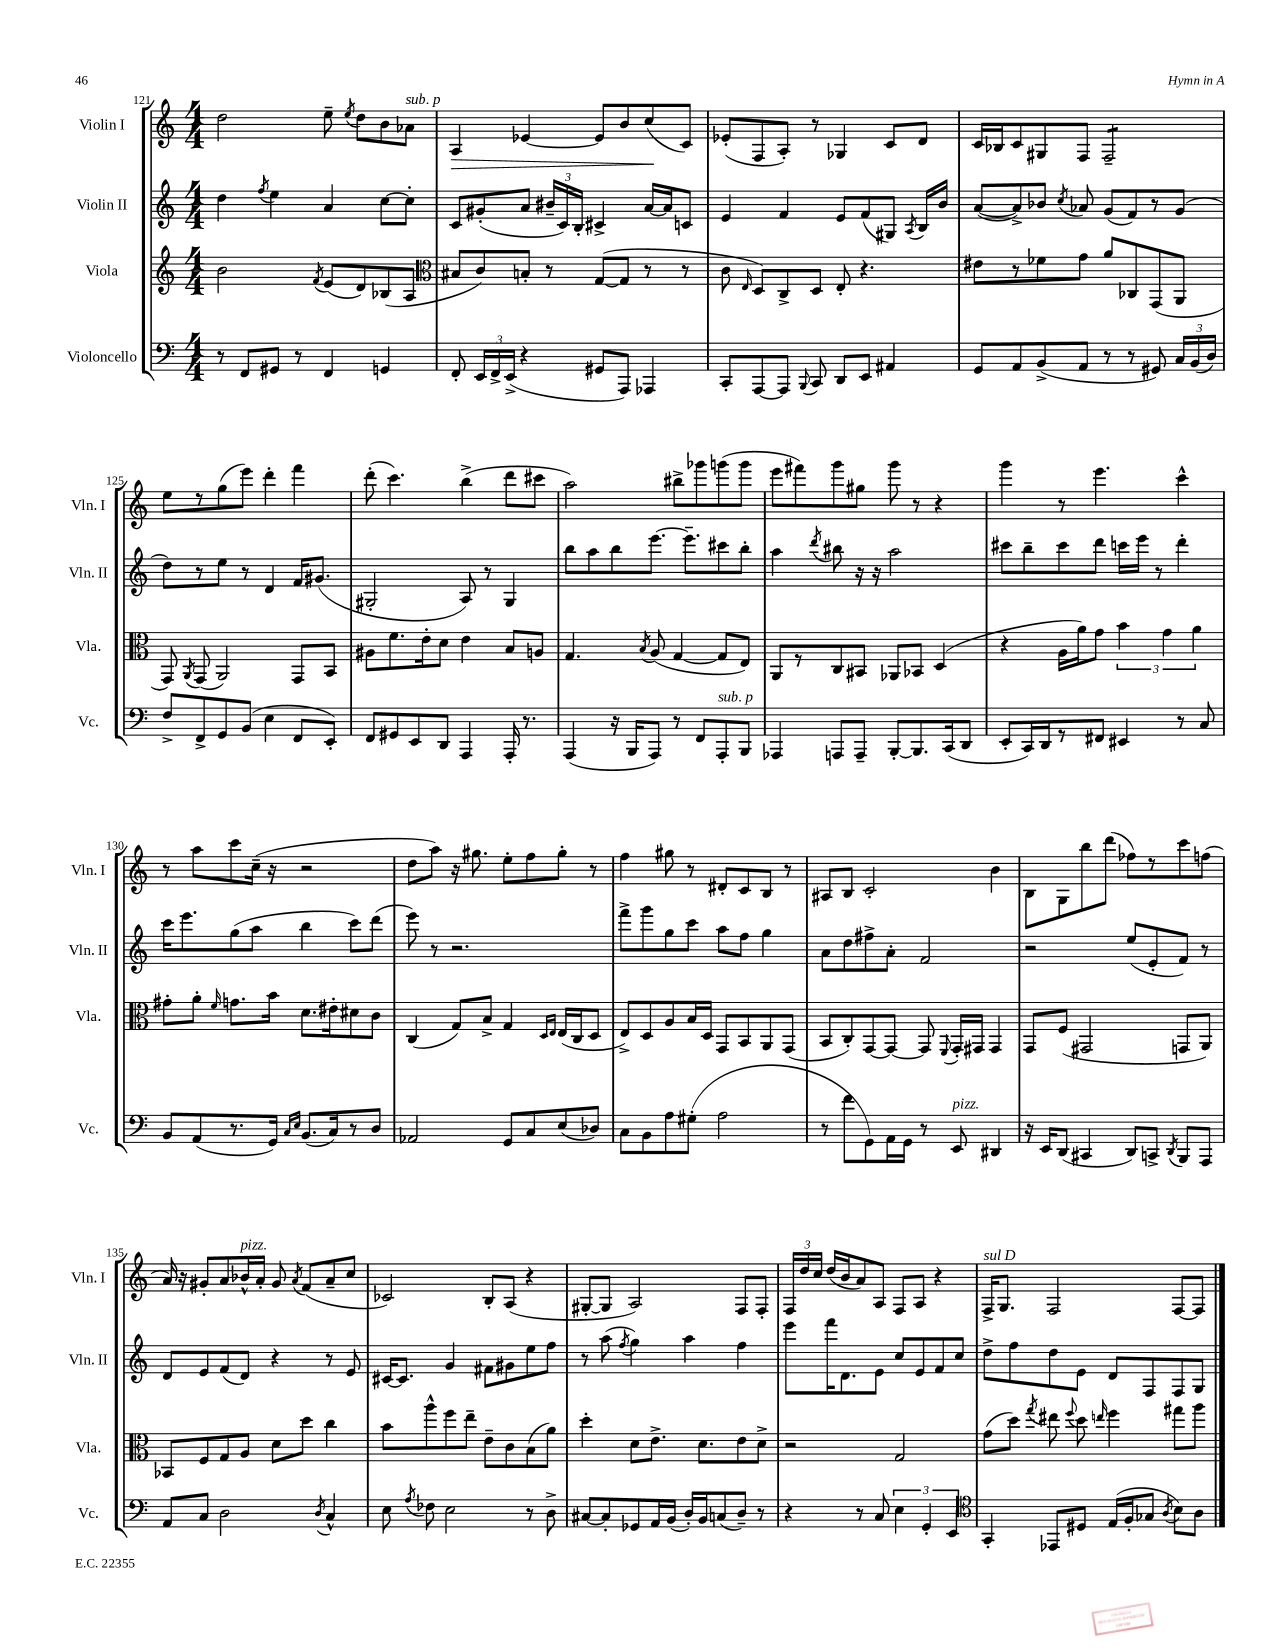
<<
\new StaffGroup <<
\new Staff = "s0" \with { instrumentName = "Violin I" shortInstrumentName = "Vln. I" } {
    \clef treble \key c \major \numericTimeSignature \time 4/4
    \autoBeamOff d''2 e''8-- \acciaccatura { e''8 } d''8[ b'8 aes'8]^\markup { \italic "sub. p" } |
    a4\> ees'4~ ees'8[ b'8 c''8\!( c'8]) |
    ees'8[-.( f8 a8]-.) r8 ges4 c'8[ d'8] |
    c'16[ bes16 c'8 gis8 f8] f2:8-- |
    e''8[ r8 g''8( e'''8]) d'''4-. f'''4 |
    d'''8-.( c'''4.) b''4->( d'''8[ cis'''8] |
    a''2) bis''8[-> ges'''8 g'''8( g'''8] |
    e'''8[ fis'''8) g'''8 gis''8] g'''8 r8 r4 |
    g'''4 r8 e'''4. c'''4-^ |
    r8 a''8[ c'''8 c''16]--( r16 r2 |
    d''8[ a''8]) r16 gis''8. e''8[-. f''8 gis''8]-. r8 |
    f''4 gis''8 r8 dis'8[-. c'8 b8] r8 |
    ais8[ b8] c'2-. b'4 |
    b8[ g8 b''8 d'''8]( fes''8[) r8 c'''8 f''8]( |
    a'16) r16 gis'8[-. a'8 bes'16-^^\markup { \italic "pizz." } a'16]-. gis'8 \acciaccatura { a'8 } f'8[( a'8-- c''8] |
    ces'2) b8[-. a8]( r4 |
    gis8[~-. gis8] a2) f8[ f8]-. |
    \tuplet 3/2 { f16[ d''16 c''16] } d''16[( b'16 a'8) a8] f8[ a8] r4 |
    f16[->^\markup { \italic "sul D" } g8.] f2 f8[~ f8] \bar "|." |
}
\new Staff = "s1" \with { instrumentName = "Violin II" shortInstrumentName = "Vln. II" } {
    \clef treble \key c \major \numericTimeSignature \time 4/4
    \autoBeamOff d''4 \acciaccatura { f''8 } e''4 a'4 c''8[~ c''8]-. |
    c'8[ gis'8-.( a'8] \tuplet 3/2 { bis'16[-- c'16) b16]-. } cis'4-> a'16[~ a'16 c'8] |
    e'4 f'4 e'8[ f'8( gis8]) \acciaccatura { a8 } b16[ b'16] |
    a'8[~( a'8->) bes'8] \acciaccatura { c''8 } aes'8 g'8[( f'8) r8 g'8]( |
    d''8[) r8 e''8] r8 d'4 f'16[ gis'8.]( |
    gis2-. a8) r8 gis4 |
    b''8[ a''8 b''8 e'''8.]~ e'''8.[-- cis'''8 b''8]-. |
    a''4 \acciaccatura { d'''8 } bis''8 r16 r16 a''2 |
    cis'''8[ b''8-- cis'''8 d'''8] c'''16[ e'''16] r8 d'''4-. |
    c'''16[ e'''8. g''8( a''8] b''4 c'''8[) d'''8]( |
    e'''8) r8 r2. |
    f'''8[-> g'''8 g''8 c'''8] a''8[ f''8] g''4 |
    a'8[ d''8 fis''8-> a'8]-. f'2 |
    r2 e''8[( e'8-. f'8]) r8 |
    d'8[ e'8 f'8( d'8]) r4 r8 e'8 |
    cis'16[~ cis'8.] g'4 fis'8[ gis'8 e''8 f''8] |
    r8 a''8( \acciaccatura { f''8 } g''4) a''4 f''4 |
    e'''8[ f'''16 d'8. e'8] c''8[ e'8 f'8 c''8] |
    d''8[-> f''8 d''8 e'8] d'8[ f8 f8 g8] \bar "|." |
}
\new Staff = "s2" \with { instrumentName = "Viola" shortInstrumentName = "Vla." } {
    \clef treble \key c \major \numericTimeSignature \time 4/4
    \autoBeamOff b'2 \acciaccatura { f'8 } e'8[( d'8) bes8( a8] |
    \clef alto bis8[ c'8) b8]-. r8 g8[~( g8] r8 r8 |
    c'8 \grace { e16 } d8[) c8-> d8] e8-. r4. |
    eis'8[ r8 fes'8 g'8] a'8[ ces8 g,8( a,8] |
    g,8) \acciaccatura { a,8 } g,8( a,2) g,8[ b,8] |
    ais8[ f'8. e'16-. d'8] e'4 b8[ a8] |
    g4. \acciaccatura { b8 } a8( g4~ g8[ e8]) |
    a,8[ r8 c8 bis,8] aes,8[ bes,8] d4( |
    r4 a16[ a'16) g'8] \tuplet 3/2 { b'4 g'4 a'4 } |
    gis'8[-. a'8]-. \grace { f'16 } g'8.[ b'16] d'8.[ eis'16-. dis'8 c'8] |
    c4( g8[) b8]-> g4 \grace { d16[ e16] } e16[( c16 d8] |
    e8[->) d8 a8 b16 d16] g,8[ b,8 a,8 g,8]( |
    b,8[ c8-.) g,8~ g,8]~ g,8 \appoggiatura { f,8 } g,16[-. gis,16] gis,4 |
    g,8[ f8]( gis,2 g,8[ a,8]) |
    bes,8[ f8 g8 a8] d'8[ d''8] c''4 |
    b'8[ a''8-^ f''8 e''8]-- e'8[-- c'8 b8( a'8]) |
    d''4-. d'8[ e'8.]-> d'8.[ e'8 d'8]-> |
    r2 g2 |
    g'8[( d''8]) \acciaccatura { g''8 } eis''8 \appoggiatura { f''8 } d''8 \grace { e''16 } f''4 gis''8[ a''8] \bar "|." |
}
\new Staff = "s3" \with { instrumentName = "Violoncello" shortInstrumentName = "Vc." } {
    \clef bass \key c \major \numericTimeSignature \time 4/4
    \autoBeamOff r8 f,8[ gis,8] r8 f,4 g,4 |
    f,8-. \tuplet 3/2 { e,16[ f,16-> e,16]->( } r4 gis,8[ a,,8]) aes,,4 |
    c,8[-. a,,8~ a,,8] \appoggiatura { b,,8 } c,8 d,8[ e,8] ais,4 |
    g,8[ a,8 b,8->( a,8] r8 r8 gis,8) \tuplet 3/2 { c16[ b,16( d16]) } |
    f8[-> f,8-> g,8 b,8]( e4 f,8[ e,8]-.) |
    f,8[ gis,8 e,8 d,8] a,,4 a,,16-. r8. |
    a,,4( r16 b,,16[ a,,8]) r8 f,8[ a,,8-.^\markup { \italic "sub. p" } b,,8] |
    aes,,4 a,,8[ a,,8]-- b,,8[~-. b,,8. c,16( d,8] |
    e,8[-. c,16) d,16 r8 fis,8] eis,4 r8 c8 |
    b,8[ a,8( r8. g,16]) \grace { c16[ e16] } b,8.[( c16) r8 d8] |
    aes,2 g,8[ c8 e8( des8]) |
    c8[ b,8 a8 gis8]-.( a2 |
    r8 f'8[ g,8) a,16 g,16] r8 e,8^\markup { \italic "pizz." } dis,4 |
    r16 e,16[ d,8]( cis,4 d,8[) c,8]-> \acciaccatura { d,8 } b,,8[ a,,8] |
    a,8[ c8] d2 \acciaccatura { d8 } c4-^ |
    e8 \acciaccatura { a8 } fes8 e2 r8 d8-> |
    cis8[~ cis8-. ges,8 a,16 b,16]( d16[-.) b,16 c8( d8]--) r8 |
    r4 r8 c8 \tuplet 3/2 { e4 g,4-. e,4 } |
    \clef tenor g,4-. ees,8[ dis8] e16[( f16-. ges8] \acciaccatura { a8 } b8[) a8] \bar "|." |
}
>>
>>
\layout { \context { \Score currentBarNumber = #121 } }
